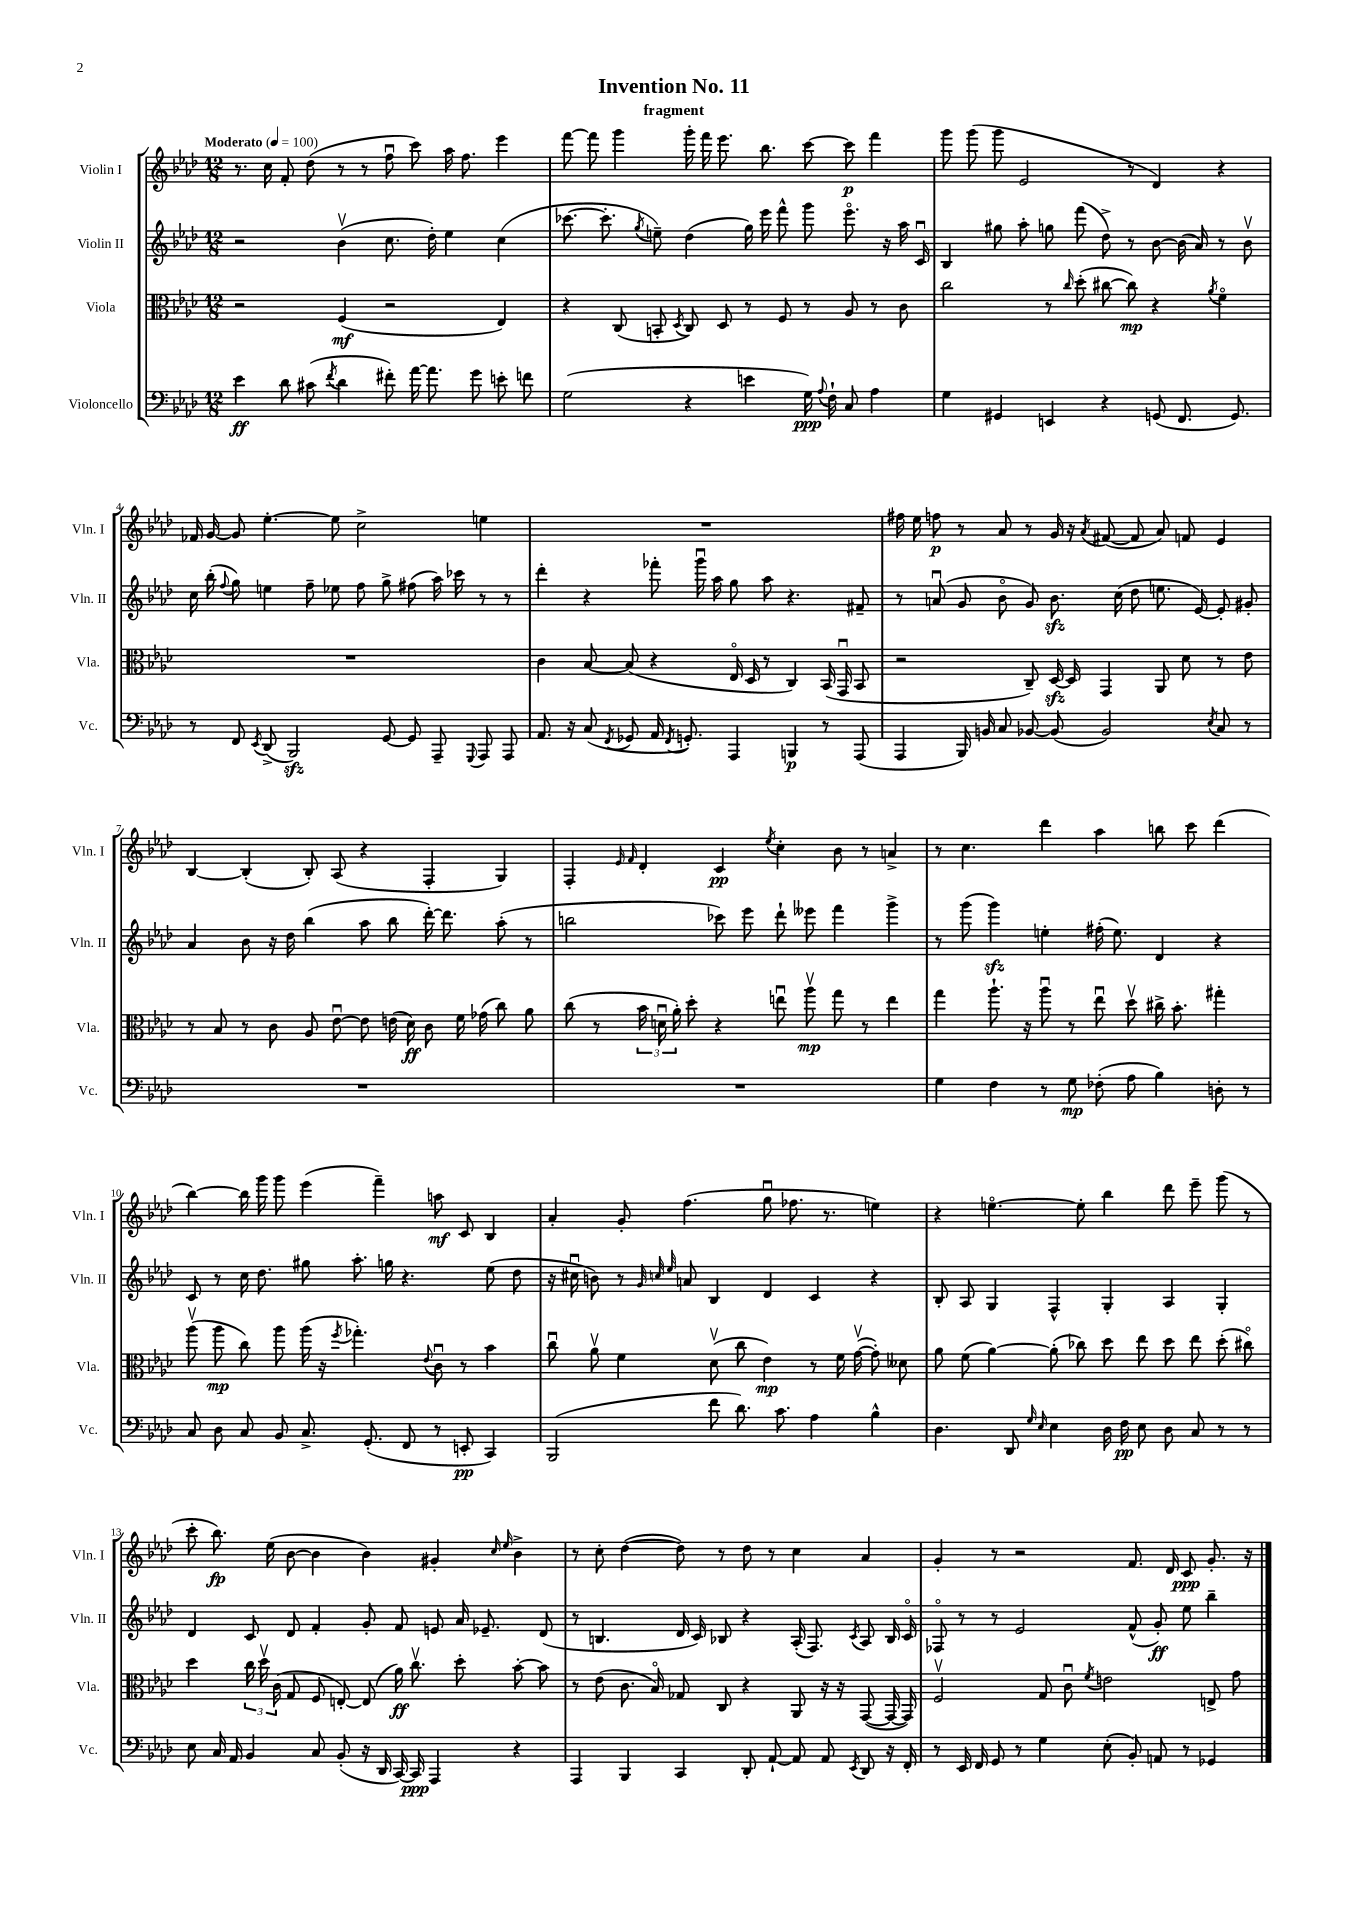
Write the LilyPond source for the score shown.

\header { title = "Invention No. 11" subtitle = "fragment" }
<<
\new StaffGroup <<
\new Staff = "s0" \with { instrumentName = "Violin I" shortInstrumentName = "Vln. I" } {
    \clef treble \key aes \major \numericTimeSignature \time 12/8 \tempo "Moderato" 4 = 100
    \autoBeamOff r8. c''16 f'8-. des''8( r8 r8 f''8\downbow c'''8) aes''16 f''8. ees'''4 |
    f'''8~ f'''8 g'''4 g'''16-. f'''16 ees'''8. bes''8. c'''8~ c'''8\p f'''4 |
    g'''8 g'''8( g'''8 ees'2 r8 des'4) r4 |
    fes'16 g'16~ g'8 ees''4.~-. ees''8 c''2-> e''4 |
    R1. |
    fis''16 ees''16 f''8\p r8 aes'8 r8 g'16 r16 \acciaccatura { aes'8 } fis'8~( fis'8 aes'8) f'8 ees'4 |
    bes4~ bes4-.( bes8-.) aes8( r4 f4-. g4) |
    f4-. \grace { ees'16 f'16 } des'4-. c'4\pp \acciaccatura { ees''8 } c''4-. bes'8 r8 a'4-> |
    r8 c''4. des'''4 aes''4 b''8 c'''8 des'''4( |
    bes''4~) bes''16 g'''16 g'''8 ees'''4( f'''4--) a''8\mf c'8 bes4 |
    aes'4-. g'8-. f''4.( g''8\downbow fes''8. r8. e''4) |
    r4 e''4.~\flageolet e''8-. bes''4 des'''8 ees'''8-- g'''8( r8 |
    c'''8-. bes''8.\fp) ees''16( bes'8~ bes'4 bes'4) gis'4-. \grace { c''16 ees''16 } bes'4-> |
    r8 c''8-. des''4~( des''8) r8 des''8 r8 c''4 aes'4 |
    g'4-. r8 r2 f'8. des'16 c'8\ppp g'8.-. r16 \bar "|." |
}
\new Staff = "s1" \with { instrumentName = "Violin II" shortInstrumentName = "Vln. II" } {
    \clef treble \key aes \major \numericTimeSignature \time 12/8
    \autoBeamOff r2 bes'4\upbow( c''8. des''16-.) ees''4 c''4( |
    ces'''8.~ ces'''8.-. \acciaccatura { g''8 } e''8--) des''4( g''16) ees'''16 f'''8-^ g'''8 ees'''8.\flageolet r16 aes''16 c'16\downbow |
    bes4 gis''8 aes''8-. g''8 f'''8( des''8->) r8 bes'8~ bes'16( aes'16) r8 bes'8\upbow |
    c''16 bes''16-.( \appoggiatura { f''8 } g''8) e''4 f''8-- ees''8 f''8 g''8-> fis''8( aes''16) ces'''16 r8 r8 |
    des'''4-. r4 fes'''8-. g'''16\downbow aes''16 g''8 aes''8 r4. fis'8-- |
    r8 a'8\downbow( g'8 bes'8\flageolet g'8) bes'8.\sfz c''16( des''8 e''8. ees'16~) ees'8-. gis'8-. |
    aes'4 bes'8 r16 des''16 bes''4( aes''8 bes''8 des'''16~-.) des'''8. aes''8-.( r8 |
    b''2 ces'''8) ees'''8 des'''8-! eeses'''8 f'''4 g'''4-> |
    r8 g'''8( g'''4\sfz) e''4-. fis''16-.( e''8.) des'4 r4 |
    c'8 r8 c''16 des''8. gis''8 aes''8.-. g''16 r4. ees''8( des''8 |
    r16 cis''16\downbow b'8) r8 \grace { g'32 c''32 ees''32 } a'8 bes4 des'4 c'4 r4 |
    bes8-. aes8 g4 f4-^ g4-. aes4 g4-. |
    des'4 c'8 des'8 f'4-. g'8-. f'8 e'8 aes'16 ees'8.-- des'8( |
    r8 b4. des'16 c'16) bes8 r4 aes16-.( f8.) \acciaccatura { c'8 } aes8 bes16 c'16\flageolet |
    fes8\flageolet r8 r8 ees'2 f'8-^( g'8-.\ff) ees''8 bes''4-- \bar "|." |
}
\new Staff = "s2" \with { instrumentName = "Viola" shortInstrumentName = "Vla." } {
    \clef alto \key aes \major \numericTimeSignature \time 12/8
    \autoBeamOff r2 f4\mf( r2 ees4) |
    r4 c8( b,8-. \acciaccatura { des8 } c8) des8 r8 f8 r8 aes8 r8 c'8 |
    c''2 r8 \grace { c''16 } des''8-.( cis''8~ cis''8\mp) r4 \acciaccatura { aes'8 } f'4\flageolet |
    R1. |
    c'4 bes8~ bes8( r4 ees16\flageolet des16 r8 c4) bes,16( g,16\downbow bes,8 |
    r2 c8--) des16~\sfz des16 g,4 aes,8 des'8 r8 ees'8 |
    r8 bes8 r8 c'8 aes8 ees'8~\downbow ees'8 e'16( des'16\ff) c'8 f'16 ges'16( c''8) aes'8 |
    c''8( r8 \tuplet 3/2 { bes'16 d'16\downbow aes'16-.) } des''8-. r4 e''8\downbow aes''8\upbow\mp g''8 r8 e''4 |
    g''4 aes''8.-! r16 aes''8\downbow r8 ees''8\downbow des''8\upbow cis''16-> bes'8.-. gis''4-. |
    aes''8\upbow( aes''8\mp c''8) aes''8 aes''16( r16 \acciaccatura { f''8 } ges''4.-.) \appoggiatura { ees'8 } c'8\downbow r8 bes'4 |
    c''8\downbow aes'8\upbow f'4 des'8\upbow( c''8 ees'4\mp) r8 f'16 g'16~\upbow( g'8-.) deses'8 |
    aes'8 f'8( aes'4~) aes'8-.( ces''8) des''8 ees''8 des''8 ees''8 des''8-.( cis''8\flageolet) |
    des''4 \tuplet 3/2 { c''16 des''16\upbow c'16( } g8 f8 e8~-.) e8( aes'16\ff) c''8.\upbow des''8-. bes'8~-. bes'8 |
    r8 ees'8( c'8. bes16\flageolet) ges8 c8 r4 aes,8 r16 r16 g,8~( g,16~ g,16) |
    f2\upbow g8 c'8\downbow \acciaccatura { f'8 } e'2 e8-> g'8 \bar "|." |
}
\new Staff = "s3" \with { instrumentName = "Violoncello" shortInstrumentName = "Vc." } {
    \clef bass \key aes \major \numericTimeSignature \time 12/8
    \autoBeamOff ees'4\ff des'8 cis'8( \acciaccatura { f'8 } des'4 fis'8-.) aes'16~ aes'8. g'8 e'8-. f'8 |
    g2( r4 e'4 g16\ppp) \appoggiatura { aes8 } f16-! c8 aes4 |
    g4 gis,4 e,4 r4 g,8( f,8. g,8.) |
    r8 f,8 \acciaccatura { ees,8 } des,8->( bes,,2\sfz) g,8~ g,8 aes,,8-- \appoggiatura { g,,8 } aes,,8 aes,,8 |
    aes,8. r16 c8( \acciaccatura { f,8 } ges,8 aes,16 \acciaccatura { f,8 } g,8.-.) aes,,4 b,,4\p r8 aes,,8( |
    aes,,4 bes,,16) b,16 c8 bes,8~ bes,8( bes,2) \acciaccatura { ees8 } c8 r8 |
    R1. |
    R1. |
    g4 f4 r8 g8\mp fes8-.( aes8 bes4) d8-. r8 |
    c8 des8 c8 bes,8 c8.-> g,8.-.( f,8 r8 e,8-.\pp c,4) |
    bes,,2( f'8 des'8.) c'8. aes4 bes4-^ |
    des4. des,8 \grace { g16 ees16 } ees4 des16 f16\pp ees8 des8 c8 r8 r8 |
    ees8 c16 aes,16 bes,4 c8 bes,8-.( r16 des,16 c,16~) c,16\ppp aes,,4 r4 |
    aes,,4 bes,,4 c,4 des,8-. aes,8~-! aes,8 aes,8 \acciaccatura { ees,8 } des,8 r16 f,16-. |
    r8 ees,16 f,16 g,8 r8 g4 ees8-.( bes,8-.) a,8 r8 ges,4 \bar "|." |
}
>>
>>
